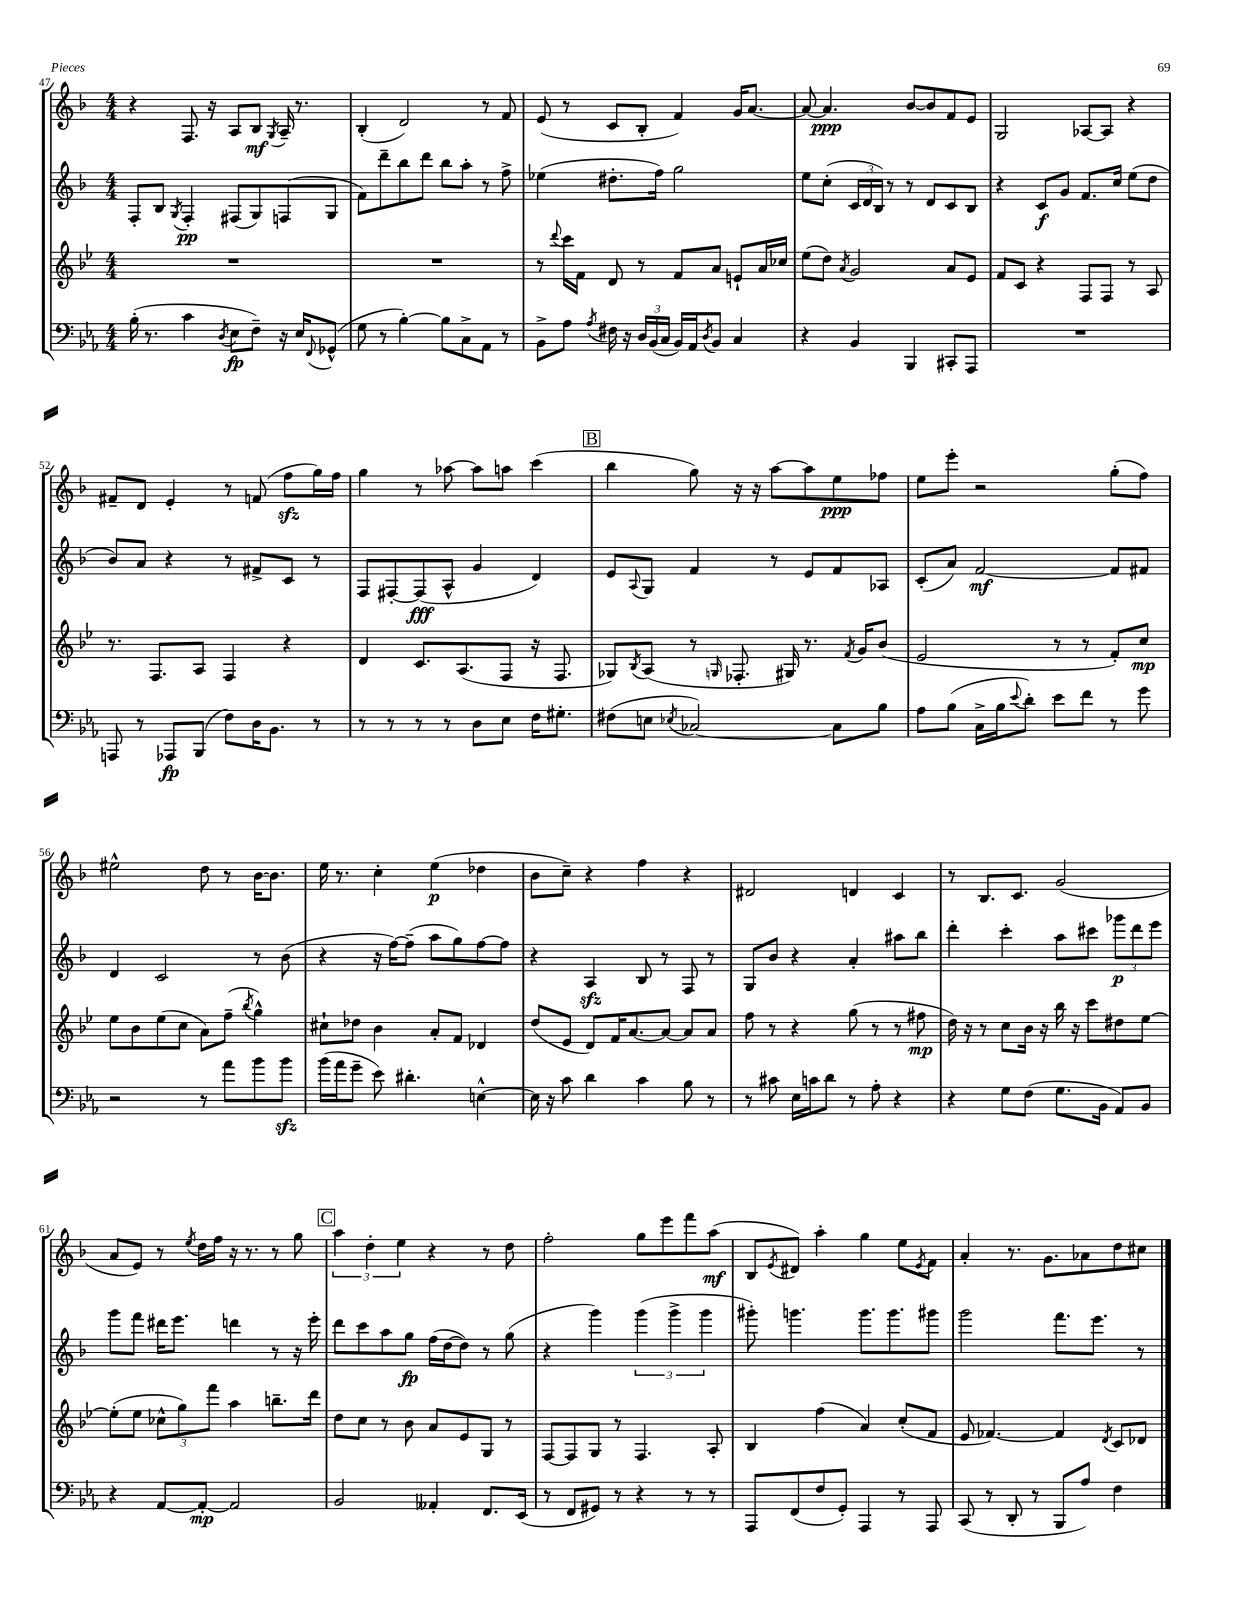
<<
\new StaffGroup <<
\new Staff = "s0" {
    \clef treble \key f \major \numericTimeSignature \time 4/4
    r4 f8. r16 a8 bes8\mf \acciaccatura { g8 } a16-- r8. |
    bes4-.( d'2) r8 f'8 |
    e'8( r8 c'8 bes8-. f'4) g'16 a'8.~ |
    a'8~ a'4.\ppp bes'8~ bes'8 f'8 e'8 |
    g2 aes8~ aes8 r4 |
    fis'8-- d'8 e'4-. r8 f'8( f''8\sfz g''16) f''16 |
    g''4 r8 aes''8~ aes''8 a''8 c'''4( |
    \mark \markup { \box "B" } bes''4 g''8) r16 r16 a''8~ a''8 e''8\ppp fes''8 |
    e''8 e'''8-. r2 g''8-.( f''8) |
    eis''2-^ d''8 r8 bes'16~ bes'8. |
    e''16 r8. c''4-. e''4\p( des''4 |
    bes'8 c''8--) r4 f''4 r4 |
    dis'2 d'4 c'4 |
    r8 bes8. c'8. g'2( |
    a'8 e'8) r8 \acciaccatura { e''8 } d''16 f''16 r16 r8. r8 g''8 |
    \mark \markup { \box "C" } \tuplet 3/2 { a''4 d''4-. e''4 } r4 r8 d''8 |
    f''2-. g''8 e'''8 f'''8 a''8\mf( |
    bes8 \acciaccatura { e'8 } dis'8) a''4-. g''4 e''8 \acciaccatura { e'8 } f'8 |
    a'4-. r8. g'8. aes'8 d''8 cis''8 \bar "|." |
}
\new Staff = "s1" {
    \clef treble \key f \major \numericTimeSignature \time 4/4
    f8-. bes8 \acciaccatura { g8 } f4-.\pp fis8( g8) f8( g8 |
    f'8) d'''8-- bes''8 d'''8 bes''8 a''8-. r8 f''8-> |
    ees''4( dis''8.-. f''16) g''2 |
    e''8 c''8-.( \tuplet 3/2 { c'16 d'16 bes16) } r8 r8 d'8 c'8 bes8 |
    r4 c'8\f g'8 f'8. c''16 e''8( d''8 |
    bes'8) a'8 r4 r8 fis'8-> c'8 r8 |
    f8 fis8~-. fis8\fff( a8-^ g'4 d'4) |
    \mark \markup { \box "B" } e'8 \appoggiatura { a8 } g8 f'4 r8 e'8 f'8 aes8 |
    c'8-.( a'8) f'2~\mf f'8 fis'8 |
    d'4 c'2 r8 bes'8( |
    r4 r16 f''16~) f''8--( a''8 g''8) f''8~ f''8 |
    r4 a4\sfz bes8 r8 f8 r8 |
    g8 bes'8 r4 a'4-. ais''8 bes''8 |
    d'''4-. c'''4-. a''8 cis'''8 \tuplet 3/2 { ges'''8\p d'''8 e'''8 } |
    g'''8 f'''8 dis'''16 e'''8. d'''4 r8 r16 e'''16-. |
    \mark \markup { \box "C" } d'''8 c'''8 a''8 g''8\fp f''16( d''16~ d''8) r8 g''8( |
    r4 g'''4) \tuplet 3/2 { g'''4( g'''4-> g'''4 } |
    gis'''8-.) g'''4. g'''8. g'''8. gis'''8 |
    g'''2 f'''8. e'''8. r8 \bar "|." |
}
\new Staff = "s2" {
    \clef treble \key bes \major \numericTimeSignature \time 4/4
    R1 |
    R1 |
    r8 \appoggiatura { d'''8 } c'''16 f'16 d'8 r8 f'8 a'8 e'8-! a'16 ces''16 |
    ees''8( d''8) \acciaccatura { a'8 } g'2 a'8 ees'8 |
    f'8 c'8 r4 f8 f8 r8 a8 |
    r8. f8. a8 f4 r4 |
    d'4 c'8. a8.( f8 r16 f8. |
    \mark \markup { \box "B" } ges8) \acciaccatura { bes8 } a8( r8 \grace { g16 } fes8.-. gis16) r8. \acciaccatura { f'8 } g'16 bes'8( |
    ees'2 r8 r8 f'8-.) c''8\mp |
    ees''8 bes'8 ees''8( c''8 a'8) f''8--( \acciaccatura { bes''8 } g''4-^) |
    cis''8-! des''8 bes'4 a'8-. f'8 des'4 |
    d''8( ees'8 d'8) f'16 a'8.~ a'8~ a'8 a'8 |
    f''8 r8 r4 g''8( r8 r8 fis''8\mp |
    d''16) r16 r8 c''8 bes'16 r16 bes''16 r16 c'''8 dis''8 ees''8~ |
    ees''8-.( ees''8 \tuplet 3/2 { ces''8-^ g''8) f'''8 } a''4 b''8.-- d'''16 |
    \mark \markup { \box "C" } d''8 c''8 r8 bes'8 a'8 ees'8 g8 r8 |
    f8~ f8 g8 r8 f4. a8-. |
    bes4 f''4( a'4) c''8-.( f'8 |
    ees'8 fes'4.~) fes'4 \acciaccatura { d'8 } c'8 des'8 \bar "|." |
}
\new Staff = "s3" {
    \clef bass \key ees \major \numericTimeSignature \time 4/4
    bes16-.( r8. c'4 \acciaccatura { d8 } ees8\fp f8--) r16 ees16 \appoggiatura { f,8 } ges,8-^( |
    g8 r8 bes4~-.) bes8 c8-> aes,8 r8 |
    bes,8-> aes8 \acciaccatura { aes8 } fis16 r16 \tuplet 3/2 { d16 bes,16( c16 } bes,16) aes,16 \acciaccatura { d8 } bes,8 c4 |
    r4 bes,4 bes,,4 cis,8-. aes,,8 |
    R1 |
    a,,8 r8 aes,,8\fp bes,,8( f8) d16 bes,8. r8 |
    r8 r8 r8 r8 d8 ees8 f16 gis8.-. |
    \mark \markup { \box "B" } fis8( e8 \acciaccatura { ees8 } ces2~) ces8 bes8 |
    aes8 bes8( c16-> bes16 \appoggiatura { ees'8 } d'8-.) ees'8 f'8 r8 g'8 |
    r2 r8 aes'8 bes'8 bes'8\sfz |
    bes'16( aes'16 g'8-- ees'8) dis'4.-. e4~-^ |
    e16 r16 c'8 d'4 c'4 bes8 r8 |
    r8 cis'8 ees16 c'16 d'8 r8 aes8-. r4 |
    r4 g8 f8( g8. bes,16 aes,8) bes,8 |
    r4 aes,8~ aes,8~-.\mp aes,2 |
    \mark \markup { \box "C" } bes,2 aeses,4-. f,8. ees,16( |
    r8 f,8 gis,8) r8 r4 r8 r8 |
    aes,,8 f,8( f8 g,8-.) aes,,4 r8 aes,,8 |
    c,8( r8 d,8-. r8 bes,,8 aes8) f4 \bar "|." |
}
>>
>>
\layout { \context { \Score currentBarNumber = #47 } }
